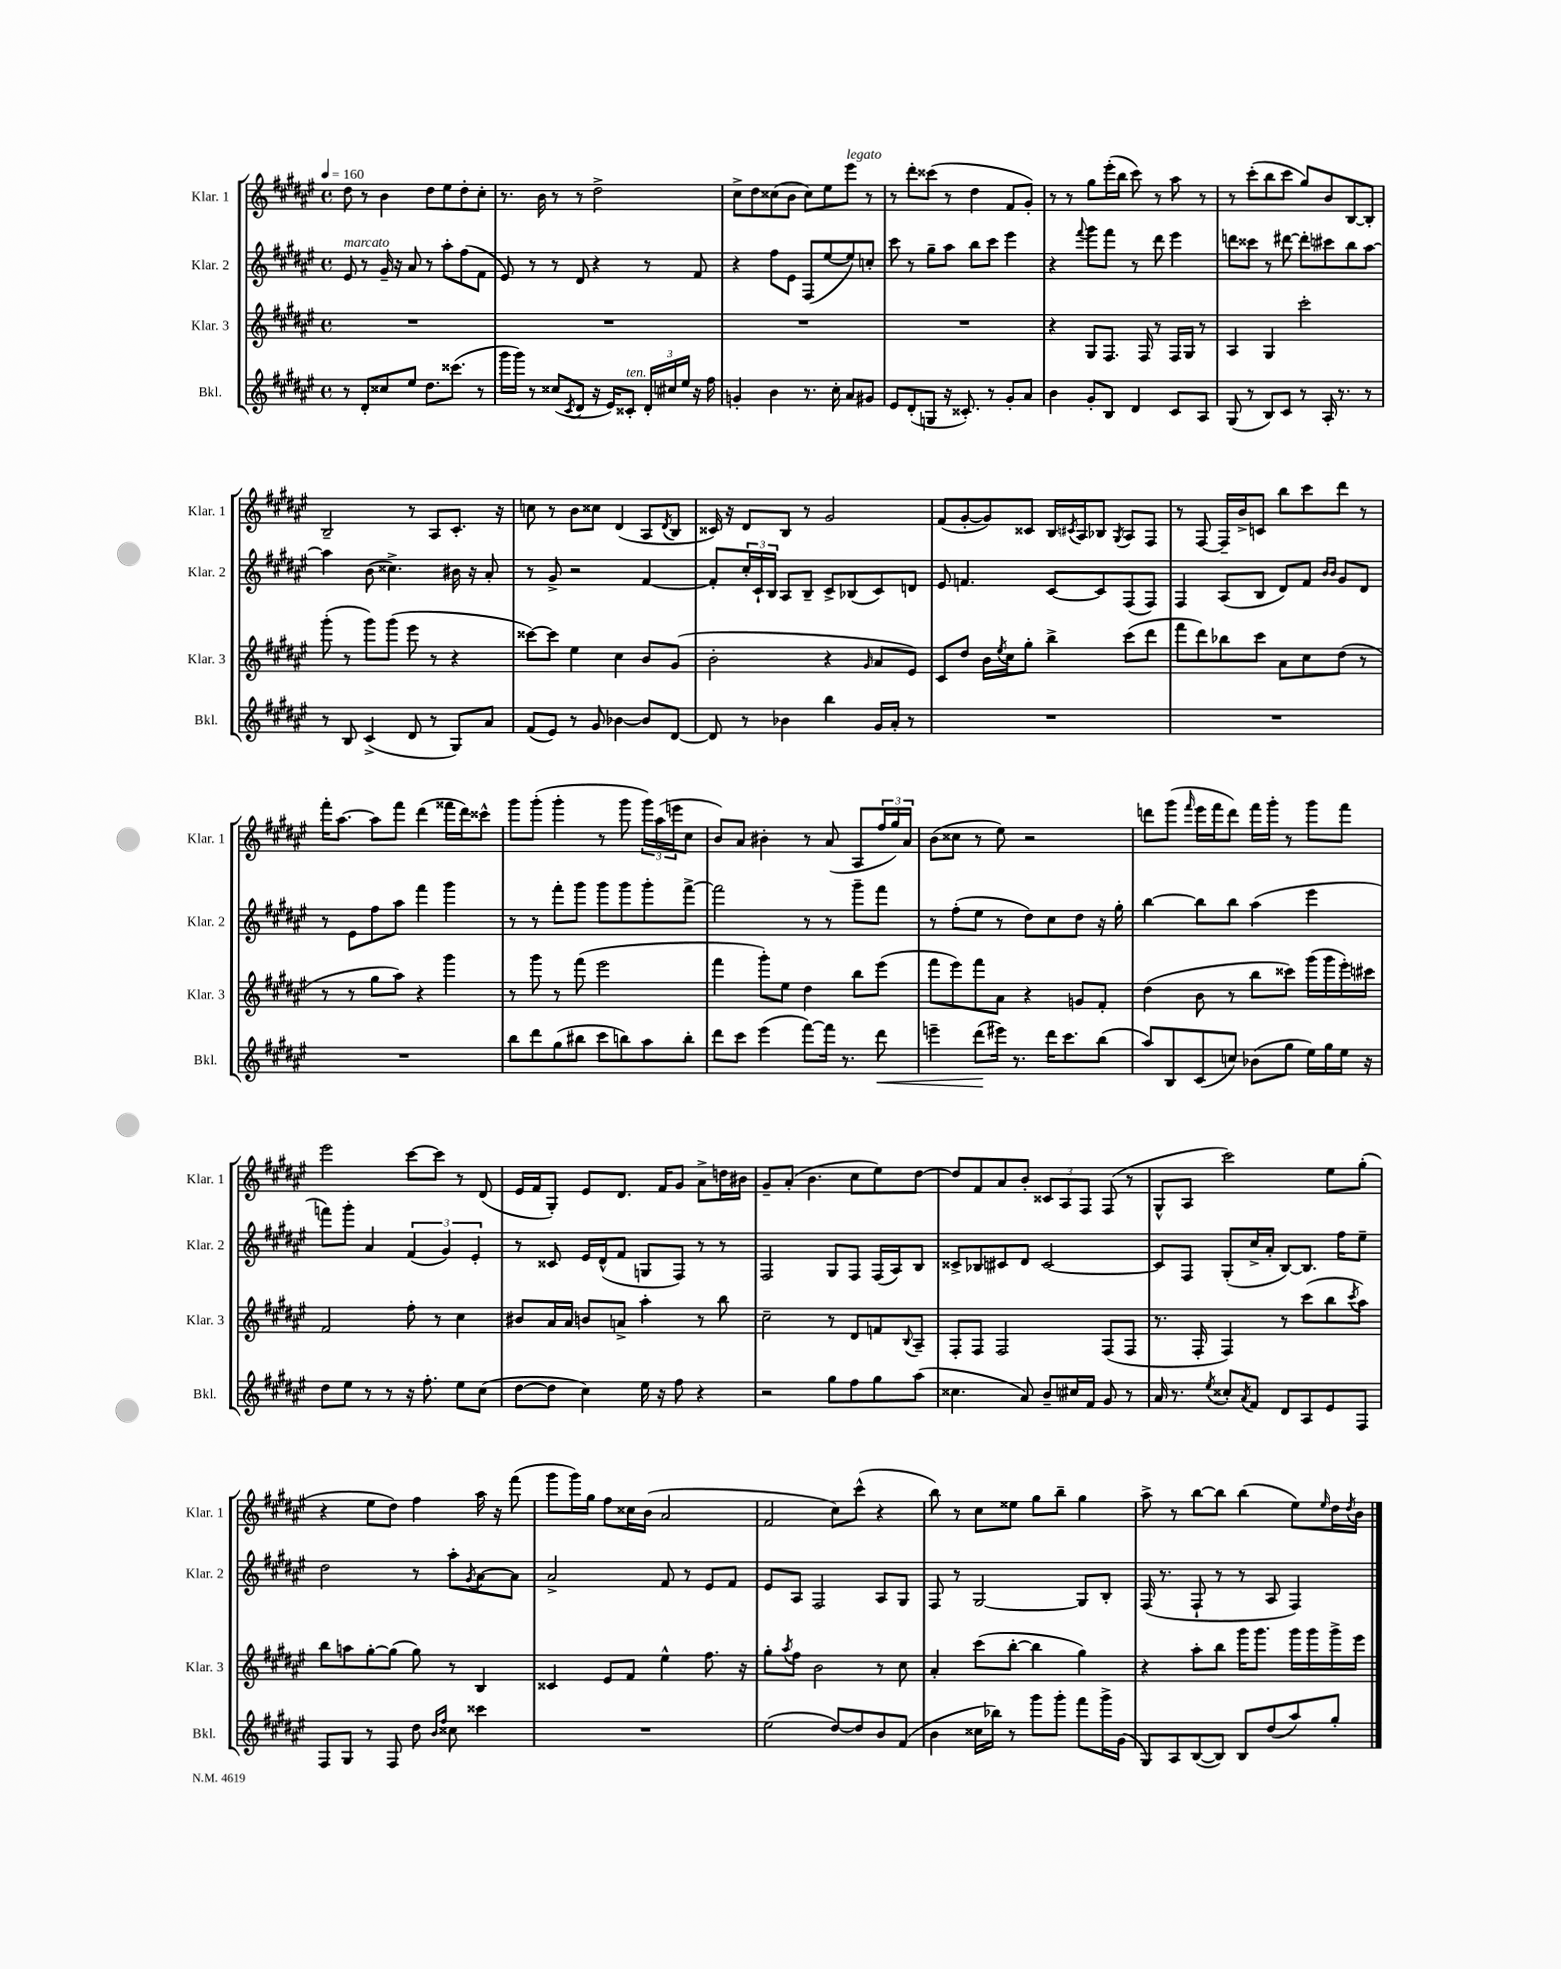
<<
\new StaffGroup <<
\new Staff = "s0" \with { instrumentName = "Klar. 1" shortInstrumentName = "Klar. 1" } {
    \clef treble \key fis \major \defaultTimeSignature \time 4/4 \tempo 4 = 160
    dis''8 r8 b'4 dis''8 eis''8 dis''8-. cis''8-. |
    r8. b'16 r8 r8 dis''2-> |
    cis''8-> dis''8 cisis''8( b'8 cisis''8) eis''8 eis'''8^\markup { \italic "legato" } r8 |
    r8 dis'''8-. cisis'''8( r8 dis''4 fis'8 gis'8-.) |
    r8 r8 gis''8 eis'''16-.( b''16 cis'''8) r8 ais''8 r8 |
    r8 cis'''8-.( b''8 cis'''8 gis''8) b'8 b8~ b8-. |
    b2-- r8 ais8 cis'8.-. r16 |
    c''8 r8 b'8 cisis''8 dis'4( ais8 \acciaccatura { dis'8 } b8 |
    cisis'16) r16 dis'8 b8 r8 gis'2 |
    fis'8( gis'8~-. gis'8) cisis'8 b16 \acciaccatura { cis'8 } ais16 bes8 \acciaccatura { gis8 } ais8 fis8 |
    r8 fis8~ fis16-- b'16-> c'8 b''8 cis'''8 dis'''8 r8 |
    fis'''16-. ais''8.~ ais''8 fis'''8 dis'''4( fisis'''16 dis'''16) cisis'''8-^ |
    gis'''8 gis'''8-.( gis'''4-. r8 gis'''8 \tuplet 3/2 { gis'''16) ais''16( e'''16 } cis''8 |
    b'8) ais'8 bis'4-. r8 ais'8( ais8 \tuplet 3/2 { fis''16 gis''16) ais'16 } |
    b'8( cisis''8 r8 eis''8) r2 |
    d'''8 gis'''8( \grace { fis'''16 } eis'''16 fis'''16 d'''8) fis'''16 gis'''16-. r8 gis'''8 fis'''8 |
    eis'''2 cis'''8~ cis'''8 r8 dis'8( |
    eis'16 fis'16 gis8-.) eis'8 dis'8. fis'16 gis'8 ais'8-> d''16 bis'16 |
    gis'8-- ais'8-.( b'4. cis''8 eis''8) dis''8~ |
    dis''8 fis'8 ais'8 b'8-. \tuplet 3/2 { cisis'8 ais8 fis8 } fis8( r8 |
    gis8-^ ais8 cis'''2) eis''8 gis''8-.( |
    r4 eis''8 dis''8) fis''4 ais''16 r16 fis'''8( |
    gis'''8 gis'''16) gis''16 fis''8 cisis''16 b'16( ais'2 |
    fis'2 cis''8) cis'''8-^( r4 |
    b''8) r8 cis''8 eisis''8 gis''8 b''8-- gis''4 |
    ais''8-> r8 b''8~ b''8 b''4( eis''8) \grace { eis''16 } dis''16 \acciaccatura { dis''8 } b'16 \bar "|." |
}
\new Staff = "s1" \with { instrumentName = "Klar. 2" shortInstrumentName = "Klar. 2" } {
    \clef treble \key fis \major \defaultTimeSignature \time 4/4
    eis'8^\markup { \italic "marcato" } r8 gis'16-- r16 ais'8 r8 ais''8-. fis''8( fis'8 |
    eis'8) r8 r8 dis'8 r4 r8 fis'8 |
    r4 fis''8 eis'8 fis8( eis''8~ eis''8) c''8-. |
    cis'''8 r8 gis''8-- ais''8 b''8 cis'''8 eis'''4 |
    r4 \appoggiatura { fis'''8 } gis'''8 fis'''8 r8 dis'''8 eis'''4 |
    d'''8 cisis'''8 r8 dis'''8~ dis'''8-. cis'''8 b''8 ais''8~ |
    ais''4 b'8( cisis''4.->) bis'16 r16 ais'8-. |
    r8 gis'8-> r2 fis'4~ |
    fis'8-. \tuplet 3/2 { cis''16-. cis'16-! b16 } ais8 b8-- cis'8-> bes8( cis'8) d'8 |
    eis'8 f'4. cis'8~ cis'8 fis8( fis8) |
    fis4 ais8( b8 dis'8) fis'8 \grace { b'16 b'16 } gis'8 dis'8 |
    r8 eis'8 fis''8 ais''8 fis'''4 gis'''4 |
    r8 r8 fis'''8-. gis'''8 gis'''8 gis'''8 gis'''8-. fis'''8~-> |
    fis'''2 r8 r8 gis'''8-- fis'''8 |
    r8 fis''8-.( eis''8 r8 dis''8) cis''8 dis''8 r16 gis''16-. |
    b''4~ b''8 b''8 ais''4( eis'''4 |
    f'''8) gis'''8-. ais'4 \tuplet 3/2 { fis'4( gis'4) eis'4-. } |
    r8 cisis'8 eis'16 dis'16-^( fis'8 g8 fis8) r8 r8 |
    fis2 gis8 fis8 fis16( ais16) b8 |
    cisis'8-> bes8 cis'8 dis'8 cis'2~ |
    cis'8 fis8 gis8-.( cis''16-> ais'16-. b8~) b8. fis''16 eis''8-- |
    dis''2 r8 ais''8-. \acciaccatura { gis'8 } ais'8~ ais'8 |
    ais'2-> fis'8 r8 eis'8 fis'8 |
    eis'8 ais8 fis2 ais8 gis8 |
    fis8 r8 gis2~ gis8 b8-. |
    fis16( r8. fis8-! r8 r8 ais8 fis4) \bar "|." |
}
\new Staff = "s2" \with { instrumentName = "Klar. 3" shortInstrumentName = "Klar. 3" } {
    \clef treble \key fis \major \defaultTimeSignature \time 4/4
    R1 |
    R1 |
    R1 |
    R1 |
    r4 gis8 fis8. fis16 r8 fis16 gis16 r8 |
    ais4 gis4 cis'''2-. |
    gis'''8-.( r8 gis'''8) gis'''8( eis'''8 r8 r4 |
    cisis'''8~) cisis'''8 eis''4 cis''4 b'8 gis'8( |
    b'2-. r4 \grace { gis'16 } ais'8 eis'8) |
    cis'8 dis''8 b'16 \acciaccatura { eis''8 } cis''16 gis''8-. b''4-> cis'''8( dis'''8 |
    fis'''8 dis'''8) bes''8 cis'''8 ais'8 cis''8 dis''8( r8 |
    r8 r8 gis''8 ais''8) r4 gis'''4 |
    r8 gis'''8 r8 fis'''8( eis'''2 |
    fis'''4 gis'''8-.) eis''8 dis''4 b''8 eis'''8( |
    fis'''8 eis'''8) fis'''8 ais'8 r4 g'8 fis'8-. |
    dis''4( b'8 r8 b''8 cisis'''8) gis'''16( gis'''16 eis'''16-.) cis'''16 |
    fis'2 fis''8-. r8 cis''4 |
    bis'8 ais'16 ais'16 b'8 a'8-> ais''4-. r8 b''8 |
    cis''2-- r8 dis'8 f'8 \appoggiatura { b8 } ais8-- |
    fis8-. fis8 fis2 fis8( fis8 |
    r8. fis16-. fis4) r8 cis'''8( b''8 \acciaccatura { cis'''8 } ais''8) |
    b''8 a''8 gis''8~-. gis''8( gis''8) r8 b4 |
    cisis'4 eis'8 fis'8 eis''4-^ fis''8. r16 |
    gis''8-. \acciaccatura { ais''8 } fis''8 b'2 r8 cis''8 |
    ais'4-. cis'''8( b''8~-. b''4 gis''4) |
    r4 ais''8-. b''8 gis'''16 gis'''8. gis'''16 gis'''16 gis'''16-> eis'''16 \bar "|." |
}
\new Staff = "s3" \with { instrumentName = "Bkl." shortInstrumentName = "Bkl." } {
    \clef treble \key fis \major \defaultTimeSignature \time 4/4
    r8 dis'8-. cisis''8 eis''8 dis''8. cisis'''8.( r8 |
    gis'''16 gis'''16) r8 cisis''8( \acciaccatura { cis'8 } dis'8 r16 eis'16) cisis'8-.^\markup { \italic "ten." } \tuplet 3/2 { dis'16-. cis''16 eis''16 } r16 fis''16 |
    g'4-. b'4 r8. cis''16-. ais'8 gis'8 |
    eis'8 dis'8-.( g8 r16 cisis'8.-.) r8 gis'8-. ais'8 |
    b'4 gis'8-. b8 dis'4 cis'8 ais8 |
    gis8( r8 b8) cis'8 r8 ais16-. r8. r8 |
    r8 b8 cis'4->( dis'8 r8 gis8) ais'8 |
    fis'8( eis'8) r8 gis'8 bes'4~ bes'8 dis'8~ |
    dis'8 r8 bes'4 b''4 gis'16 ais'16-. r8 |
    R1 |
    R1 |
    R1 |
    b''8 dis'''8 gis''8( bis''8 cis'''8 b''8) ais''8 b''8-. |
    dis'''8 cis'''8 eis'''4( fis'''8~) fis'''16 r8. dis'''8\< |
    e'''4-- dis'''8\!( eis'''16) r8. dis'''16 cis'''8. b''8( |
    ais''8) b8 cis'8( c''8) bes'8( gis''8 eis''16) gis''16 eis''16 r16 |
    dis''8 eis''8 r8 r8 r16 fis''8.-. eis''8 cis''8( |
    dis''8~ dis''8 cis''4) eis''16 r16 fis''8 r4 |
    r2 gis''8 fis''8 gis''8 ais''8( |
    cisis''4. ais'8) b'8-- cis''16 fis'16 gis'8 r8 |
    ais'16 r8. \acciaccatura { eis''8 } cisis''8-. \acciaccatura { ais'8 } fis'8 dis'8 ais8 eis'8 fis8 |
    fis8 gis8 r8 fis8 dis''8 \grace { b'16 fis''16 } cisis''8 cisis'''4 |
    R1 |
    eis''2( dis''8~) dis''8 b'8 fis'8( |
    b'4 cisis''16 bes''16) r8 gis'''8 gis'''8-. fis'''8 gis'''16-> gis'16( |
    gis8) ais8 b8~( b8) b8 dis''8( ais''8) gis''8-. \bar "|." |
}
>>
>>
\layout { \context { \Score \remove "Bar_number_engraver" } }
